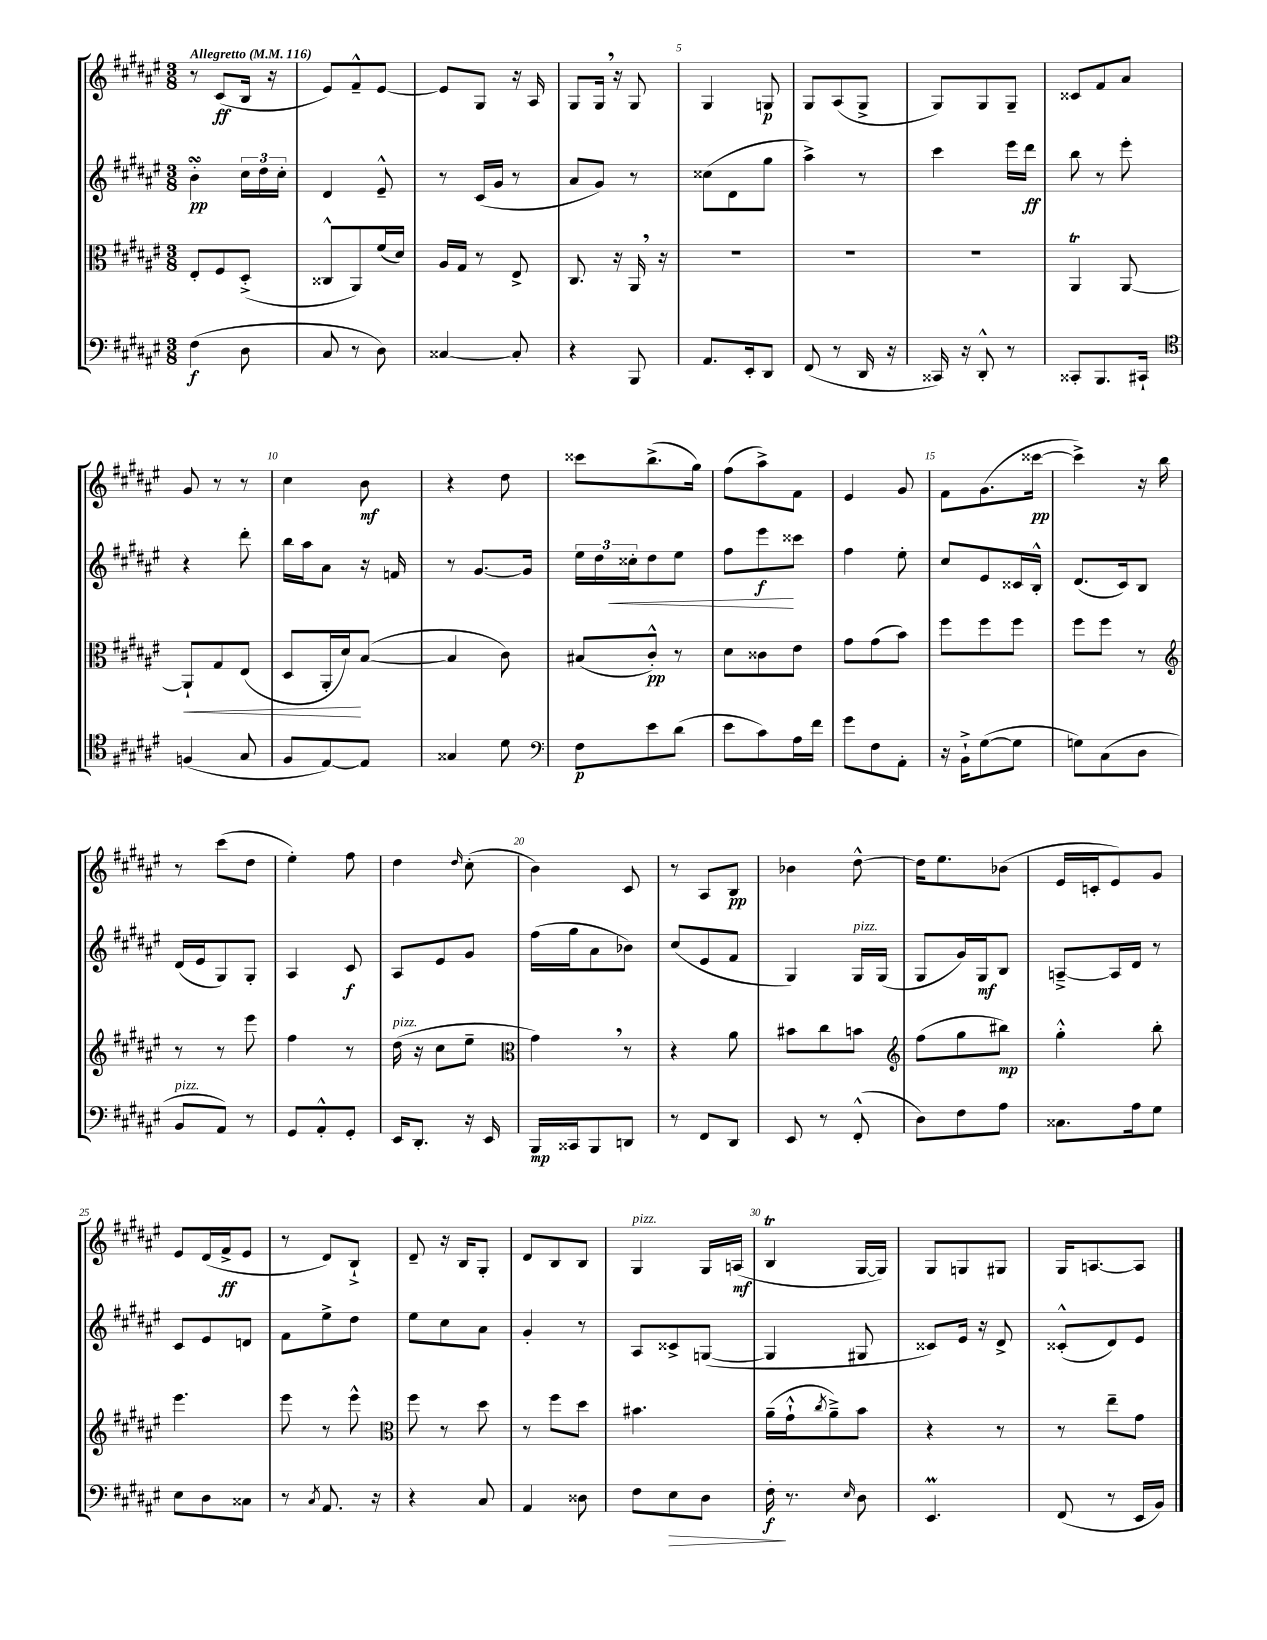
<<
\new StaffGroup <<
\new Staff = "s0" {
    \clef treble \key fis \major \numericTimeSignature \time 3/8 \tempo "Allegretto" 4 = 116
    r8 cis'8\ff( b16 r16 |
    eis'8) fis'8---^ eis'8~ |
    eis'8 gis8 r16 ais16 |
    gis8 gis16 \breathe r16 gis8 |
    gis4 g8\p |
    gis8 ais8( gis8-> |
    gis8) gis8 gis8-- |
    cisis'8 fis'8 ais'8 |
    gis'8 r8 r8 |
    cis''4 b'8\mf |
    r4 dis''8 |
    cisis'''8 b''8.->( gis''16) |
    fis''8( ais''8->) fis'8 |
    eis'4 gis'8 |
    fis'8 gis'8.( cisis'''16~\pp |
    cisis'''4->) r16 b''16 |
    r8 cis'''8( dis''8 |
    eis''4-.) fis''8 |
    dis''4 \grace { dis''16 } cis''8-.( |
    b'4) cis'8 |
    r8 ais8 b8\pp |
    bes'4 dis''8~-^ |
    dis''16 eis''8. bes'8( |
    eis'16 c'16-. eis'8) gis'8 |
    eis'8 dis'16( fis'16->\ff eis'8 |
    r8 dis'8) b8-!-> |
    dis'8-- r16 b16 gis8-. |
    dis'8 b8 b8 |
    gis4^\markup { \italic "pizz." } gis16 a16\mf( |
    b4\trill gis16~ gis16) |
    gis8 g8 gis8 |
    gis16 a8.~ a8 \bar "|." |
}
\new Staff = "s1" {
    \clef treble \key fis \major \numericTimeSignature \time 3/8
    b'4-.\turn\pp \tuplet 3/2 { cis''16 dis''16 cis''16-. } |
    dis'4 eis'8---^ |
    r8 cis'16( gis'16 r8 |
    ais'8 gis'8) r8 |
    cisis''8( dis'8 gis''8 |
    ais''4->) r8 |
    cis'''4 eis'''16 dis'''16\ff |
    b''8 r8 eis'''8-. |
    r4 dis'''8-. |
    b''16 ais''16 ais'8 r16 f'16 |
    r8 gis'8.~ gis'16 |
    \tuplet 3/2 { eis''16 dis''16 cisis''16-.\< } dis''8 eis''8 |
    fis''8 eis'''8\f\! cisis'''8 |
    fis''4 eis''8-. |
    cis''8 eis'8 cisis'16 b16-.-^ |
    dis'8.( cis'16) b8 |
    dis'16( eis'16 gis8) gis8-. |
    ais4 cis'8\f |
    ais8 eis'8 gis'8 |
    fis''16( gis''16 ais'8 bes'8) |
    cis''8( eis'8 fis'8 |
    gis4) gis16^\markup { \italic "pizz." } gis16( |
    gis8 gis'16) gis16\mf b8 |
    a8~---> a16 dis'16 r8 |
    cis'8 eis'8 d'8 |
    fis'8 eis''8-> dis''8 |
    eis''8 cis''8 ais'8 |
    gis'4-. r8 |
    ais8 cisis'8-> g8~( |
    g4 gis8 |
    cisis'8) eis'16 r16 dis'8-> |
    cisis'8-.-^( dis'8) eis'8 \bar "|." |
}
\new Staff = "s2" {
    \clef alto \key fis \major \numericTimeSignature \time 3/8
    eis8-. fis8 dis8-.->( |
    cisis8-^ ais,8) fis'16( dis'16) |
    ais16 gis16 r8 eis8-> |
    cis8. r16 ais,16 \breathe r16 |
    R4. |
    R4. |
    R4. |
    ais,4\trill ais,8~ |
    ais,8-!\< gis8 eis8( |
    dis8 ais,16-. dis'16\!) b8~( |
    b4 cis'8) |
    bis8( cis'8-.-^\pp) r8 |
    dis'8 cisis'8 eis'8 |
    gis'8 gis'8( b'8) |
    fis''8 fis''8 fis''8 |
    fis''8 fis''8 r8 |
    \clef treble r8 r8 eis'''8 |
    fis''4 r8 |
    dis''16^\markup { \italic "pizz." }( r16 cis''8 eis''8-- |
    \clef alto gis'4) \breathe r8 |
    r4 ais'8 |
    bis'8 cis''8 b'8 |
    \clef treble fis''8( gis''8 bis''8\mp) |
    gis''4-.-^ b''8-. |
    eis'''4. |
    eis'''8 r8 eis'''8-^ |
    \clef alto fis''8 r8 dis''8 |
    r8 fis''8 dis''8 |
    bis'4. |
    ais'16--( gis'16-!-^ \acciaccatura { cis''8 } ais'8--->) b'8 |
    r4 r8 |
    r8 eis''8-- gis'8 \bar "|." |
}
\new Staff = "s3" {
    \clef bass \key fis \major \numericTimeSignature \time 3/8
    fis4\f( dis8 |
    cis8 r8 dis8) |
    cisis4~ cisis8-. |
    r4 b,,8 |
    ais,8. eis,16-. dis,8 |
    fis,8( r8 dis,16 r16 |
    cisis,16) r16 dis,8-.-^ r8 |
    cisis,8-. b,,8. cis,16-! |
    \clef tenor f4( gis8 |
    fis8 eis8~) eis8 |
    gisis4 dis'8 |
    \clef bass fis8\p eis'8 dis'8( |
    eis'8 cis'8) ais16 fis'16 |
    gis'8 fis8 ais,8-. |
    r16 b,16-!-> gis8~( gis8 |
    g8) cis8( dis8 |
    b,8^\markup { \italic "pizz." } ais,8) r8 |
    gis,8 ais,8-.-^ gis,8-. |
    eis,16 dis,8.-. r16 eis,16 |
    b,,16\mp cisis,16 b,,8 d,8 |
    r8 fis,8 dis,8 |
    eis,8 r8 fis,8-.-^( |
    dis8) fis8 ais8 |
    cisis8. ais16 gis8 |
    eis8 dis8 cisis8 |
    r8 \acciaccatura { cis8 } ais,8. r16 |
    r4 cis8 |
    ais,4 disis8 |
    fis8 eis8\> dis8 |
    fis16-.\f\! r8. \grace { eis16 } dis8 |
    eis,4.\prall |
    fis,8( r8 eis,16 b,16) \bar "|." |
}
>>
>>
\layout { \context { \Score \override BarNumber.break-visibility = ##(#f #t #t) barNumberVisibility = #(every-nth-bar-number-visible 5) } }
